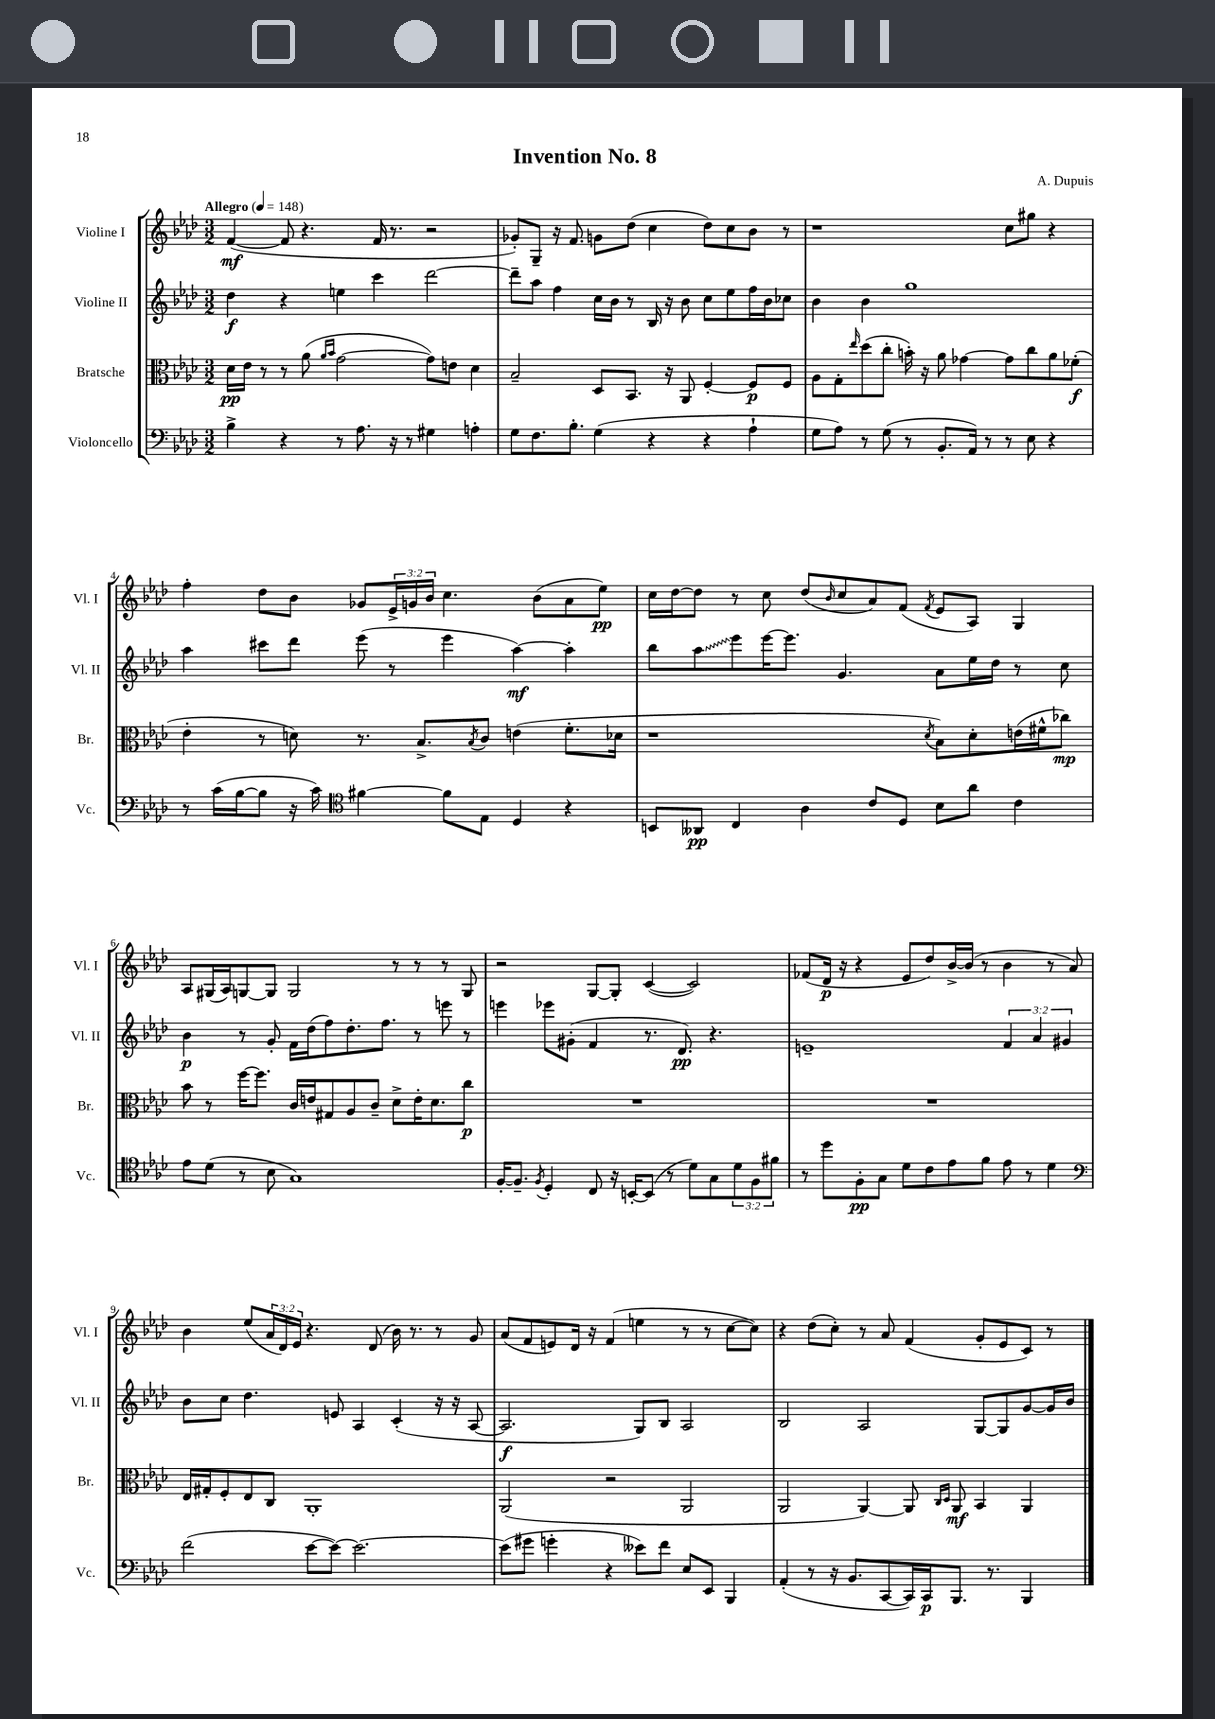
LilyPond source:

\header { title = "Invention No. 8" composer = "A. Dupuis" }
<<
\new StaffGroup <<
\new Staff = "s0" \with { instrumentName = "Violine I" shortInstrumentName = "Vl. I" } {
    \clef treble \key aes \major \numericTimeSignature \time 3/2 \override Staff.TupletNumber.text = #tuplet-number::calc-fraction-text \tempo "Allegro" 4 = 148
    f'4~\mf( f'8 r4. f'16 r8. r2 |
    ges'8-.) g8-- r16 f'8. g'8 des''8( c''4 des''8) c''8 bes'8 r8 |
    r1 c''8 gis''8 r4 |
    f''4-. des''8 bes'8 ges'8 \tuplet 3/2 { ees'16-> g'16 bes'16 } c''4. bes'8( aes'8 ees''8\pp) |
    c''16 des''16~ des''8 r8 c''8 des''8( \grace { bes'16 } c''8 aes'8) f'8( \acciaccatura { f'8 } ees'8 aes8) g4 |
    aes8 gis16( aes16) g8~ g8 g2 r8 r8 r8 g8 |
    r2 g8~ g8-. c'4~( c'2) |
    fes'8( des'16\p r16 r4 ees'8 des''8) bes'16~-> bes'16( r8 bes'4 r8 aes'8) |
    bes'4 ees''8( \tuplet 3/2 { aes'16 des'16) ees'16 } r4. des'8( bes'16) r8. r8 g'8 |
    aes'8( f'8 e'8) des'16 r16 f'4( e''4 r8 r8 c''8~ c''8) |
    r4 des''8( c''8-.) r8 aes'8 f'4( g'8-. ees'8 c'8) r8 \bar "|." |
}
\new Staff = "s1" \with { instrumentName = "Violine II" shortInstrumentName = "Vl. II" } {
    \clef treble \key aes \major \numericTimeSignature \time 3/2 \override Staff.TupletNumber.text = #tuplet-number::calc-fraction-text
    des''4\f r4 e''4 c'''4 des'''2~ |
    des'''8-- aes''8 f''4 c''16 bes'16 r8 bes16 r16 bes'8 c''8 ees''8 f''16 bes'16 ces''8 |
    bes'4 bes'4 g''1 |
    aes''4 cis'''8 des'''8 ees'''8( r8 ees'''4 aes''4~\mf) aes''4-. |
    bes''8 \once \override Glissando.style = #'zigzag aes''8\glissando ees'''8 ees'''16~ ees'''8. g'4. aes'8 ees''16 des''16 r8 c''8 |
    bes'4\p r8 g'8-. f'16 des''16( f''8) des''8.-. f''8. r8 e'''8 r8 |
    e'''4 ees'''8 gis'8-.( f'4 r8. des'8.\pp) r4. |
    e'1-- \tuplet 3/2 { f'4 aes'4 gis'4 } |
    bes'8 c''8 des''4. e'8 aes4 c'4-.( r16 r16 aes8~ |
    aes2.\f g8) bes8 aes2 |
    bes2 aes2 g8~ g8 g'8~ g'16 bes'16 \bar "|." |
}
\new Staff = "s2" \with { instrumentName = "Bratsche" shortInstrumentName = "Br." } {
    \clef alto \key aes \major \numericTimeSignature \time 3/2
    des'16\pp ees'16 r8 r8 aes'8( \grace { aes'16 bes'16 } g'2~ g'8) e'8 des'4 |
    bes2-- des8 bes,8. r16 aes,8 f4~-. f8\p f8 |
    aes8 g8-. \grace { ees''16 } des''8( c''8-. b'16-.) r16 aes'8 ges'4~ ges'8 c''8 aes'8 fes'8-.\f( |
    ees'4-. r8 d'8) r8. bes8.-> \acciaccatura { bes8 } c'8 e'4( f'8.-. des'16 |
    r1 \acciaccatura { des'8 } bes8) des'8-. e'16( fis'16-^ ces''8\mp) |
    bes'8 r8 f''16~ f''8. c'16 e'16 gis8 aes8 c'8-- des'8-> e'16-. des'8. c''8\p |
    R1. |
    R1. |
    ees16 gis16-. f8-. ees8 c8 aes,1-. |
    aes,2( r2 aes,2 |
    aes,2 aes,4~) aes,8 \grace { c16 des16 } aes,8\mf bes,4 aes,4 \bar "|." |
}
\new Staff = "s3" \with { instrumentName = "Violoncello" shortInstrumentName = "Vc." } {
    \clef bass \key aes \major \numericTimeSignature \time 3/2 \override Staff.TupletNumber.text = #tuplet-number::calc-fraction-text
    bes4-> r4 r8 aes8. r16 r8 gis4 a4-. |
    g8 f8. bes8.-. g4( r4 r4 aes4-! |
    g8 aes8) r8 g8( r8 bes,8.-. aes,16) r8 r8 ees8 r4 |
    r8 c'16( bes16~ bes8 r16 c'16) \clef tenor fis'4~ fis'8 ees8 des4 r4 |
    b,8 aeses,8\pp c4 aes4 c'8 des8 bes8 aes'8 c'4 |
    ees'8 des'8( r8 bes8 g1) |
    f16~-. f8.-- \acciaccatura { f8 } des4-. c8 r16 b,16~-. b,8( r8 des'8) g8 \tuplet 3/2 { des'8 f8 fis'8 } |
    r8 des''8 f8-.\pp g8 des'8 c'8 ees'8 f'8 ees'8 r8 des'4 |
    \clef bass f'2( ees'8~ ees'8~) ees'2.~ |
    ees'8( gis'8 g'4-. r4 eeses'8) f'8 ees8 ees,8 bes,,4 |
    aes,4-.( r8 r16 bes,8. c,8~ c,16) c,16\p bes,,8. r8. bes,,4 \bar "|." |
}
>>
>>
